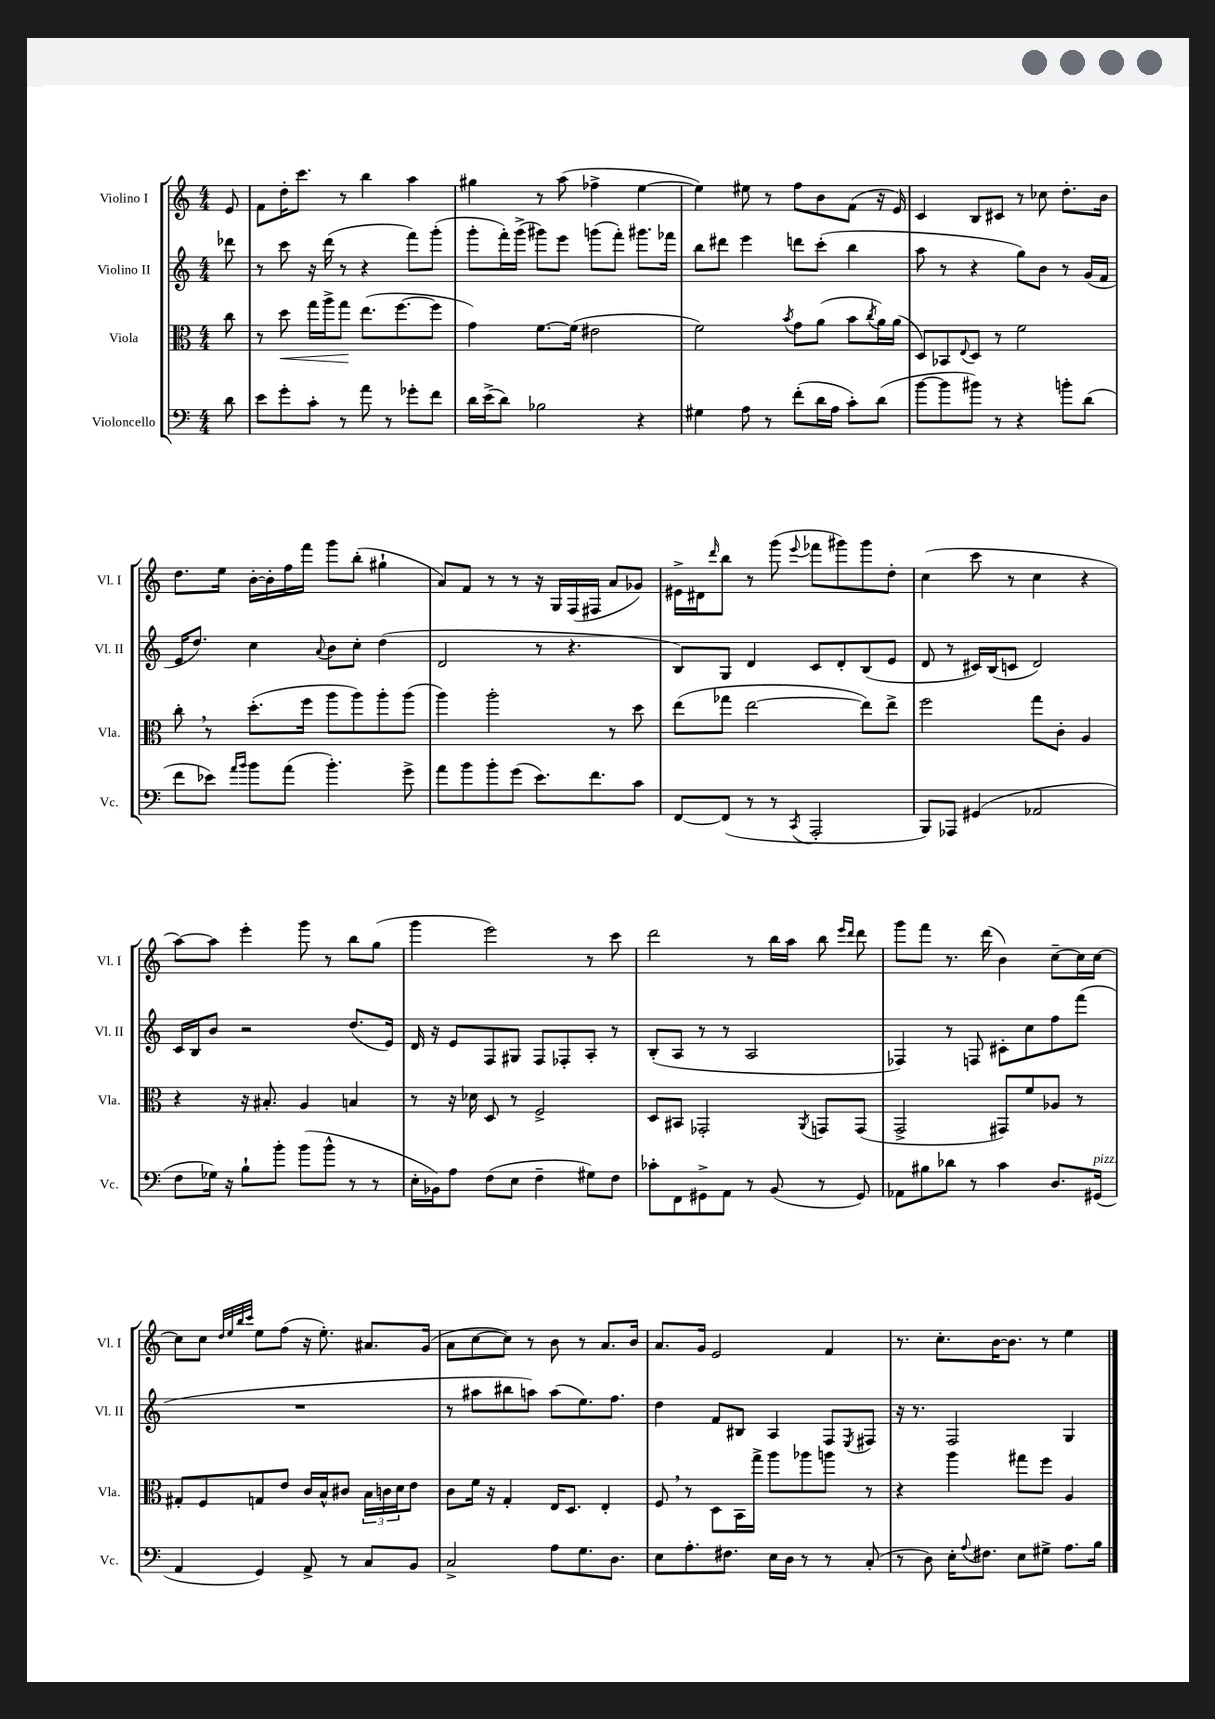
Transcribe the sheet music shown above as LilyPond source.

<<
\new StaffGroup <<
\new Staff = "s0" \with { instrumentName = "Violino I" shortInstrumentName = "Vl. I" } {
    \clef treble \key c \major \numericTimeSignature \time 4/4 \partial 8
    e'8 |
    f'8 d''16-. c'''8. r8 b''4 a''4 |
    gis''4 r8 a''8( fes''4-> e''4~ |
    e''4) eis''8 r8 f''8 b'8 f'8( r16 e'16) |
    c'4 b8 cis'8 r8 ces''8 d''8.-. b'16 |
    d''8. e''16 b'16~-. b'16-. f''16 f'''16 g'''8 b''8-.( gis''4-! |
    a'8) f'8 r8 r8 r16 g16 f16( fis16 a'8 ges'8) |
    eis'16-> dis'16 \grace { d'''16 } b''8 r8 g'''8( \appoggiatura { e'''8 } fes'''8 gis'''8) gis'''8 d''8-. |
    c''4( c'''8 r8 c''4 r4 |
    a''8~) a''8 e'''4-. g'''8 r8 b''8 g''8( |
    g'''4 e'''2) r8 c'''8 |
    d'''2 r8 b''16 a''16 b''8 \grace { e'''16 d'''16 } d'''8 |
    g'''8 f'''8 r8. d'''16( b'4) c''8~-- c''16 c''16~ |
    c''8 c''8 \grace { d''32 e''32 b''32 c'''32 } e''8 f''8( r16 e''8.-.) ais'8. g'16( |
    a'8 c''8~ c''8) r8 b'8 r8 a'8. b'16 |
    a'8. g'16 e'2 f'4 |
    r8. c''8.-. b'16~ b'8. r8 e''4 \bar "|." |
}
\new Staff = "s1" \with { instrumentName = "Violino II" shortInstrumentName = "Vl. II" } {
    \clef treble \key c \major \numericTimeSignature \time 4/4 \partial 8
    des'''8 |
    r8 c'''8 r16 d'''16( r8 r4 f'''8) g'''8-.( |
    g'''8-. f'''16-.) g'''16->( gis'''8) e'''8 g'''8( f'''8-.) gis'''8. fes'''16 |
    b''8 dis'''8 e'''4 d'''8 c'''8-.( b''4 |
    a''8 r8 r4 g''8) b'8 r8 g'16( f'16 |
    e'16 d''8.) c''4 \appoggiatura { a'8 } b'8 c''8-. d''4( |
    d'2 r8 r4. |
    b8) g8 d'4 c'8 d'8-. b8( e'8 |
    d'8 r8 cis'16) b16( c'8 d'2) |
    c'16 b16 b'8 r2 d''8.( e'16) |
    d'16 r16 e'8 f8 gis8 f8 fes8-. a8-. r8 |
    b8-.( a8 r8 r8 a2 |
    fes4) r8 f8 cis'8-. c''8 f''8 f'''8( |
    R1 |
    r8 ais''8 bis''8 a''8) a''8( e''8.) f''8. |
    d''4 f'8 bis8 a4 f8 \acciaccatura { e8 } fis8 |
    r16 r8. f2 g4 \bar "|." |
}
\new Staff = "s2" \with { instrumentName = "Viola" shortInstrumentName = "Vla." } {
    \clef alto \key c \major \numericTimeSignature \time 4/4 \partial 8
    c''8 |
    r8 d''8\< g''16 a''16-> g''8\! e''8.( f''8.~ f''8 |
    g'4) f'8.~ f'16( eis'2 |
    f'2) \acciaccatura { b'8 } g'8 a'8( b'8 \acciaccatura { c''8 } a'16) a'16( |
    d8) bes,8 \appoggiatura { e8 } d8 r8 f'2 |
    c''8-. \breathe r8 d''8.-.( f''16 a''8 a''8) a''8-. a''8( |
    a''4) a''2-. r8 d''8 |
    e''8( ges''8 e''2~ e''8) e''8-> |
    f''2 g''8 c'8-. a4 |
    r4 r16 bis8.-. a4 b4 |
    r8 r16 des'16 d8 r8 f2-> |
    d8 bis,8 ges,2-. \acciaccatura { a,8 } g,8 g,8( |
    g,2-> gis,8) f'8 aes8 r8 |
    gis8-. f8 g8 e'8 c'16 b16-^ cis'8 \tuplet 3/2 { b16 c'16 d'16 } e'8 |
    c'8 f'16 r16 g4-. e16 d8. e4-. |
    f8 \breathe r8 d8 b,16 g''16-> a''8 aes''8 a''8 r8 |
    r4 a''4 gis''8 f''8 a4 \bar "|." |
}
\new Staff = "s3" \with { instrumentName = "Violoncello" shortInstrumentName = "Vc." } {
    \clef bass \key c \major \numericTimeSignature \time 4/4 \partial 8
    d'8 |
    e'8 g'8-. c'8-. r8 a'8 r8 ges'8-. f'8 |
    d'16 e'16->( d'8) bes2 r4 |
    gis4 a8 r8 f'8-.( d'16 a16 c'8-.) d'8( |
    b'8~ b'8 bis'8) r8 r4 b'8-. d'8( |
    f'8 ees'8) \grace { a'16 b'16 } b'8 a'8( b'4.-.) g'8-> |
    a'8 b'8 b'8-. g'8( e'8.) f'8. c'8 |
    f,8~ f,8( r8 r8 \acciaccatura { c,8 } a,,2-. |
    b,,8) aes,,8 gis,4( aes,2 |
    f8 ges16) r16 b8-! b'8-. b'8( b'8-^ r8 r8 |
    e16-. bes,16) a8 f8( e8 f4-- gis8) f8 |
    ces'8-. f,8 gis,8-> a,8 r8 b,8( r8 gis,8) |
    aes,8 bis8 des'8 r8 c'4 d8. gis,16^\markup { \italic "pizz." }( |
    a,4 g,4) a,8-> r8 c8 b,8 |
    c2-> a8 g8. d8. |
    e8 a8.-. fis8. e16 d16 r8 r8 c8-.( |
    r8 d8) e16-. \appoggiatura { a8 } fis8. e8 gis8-> a8. b16 \bar "|." |
}
>>
>>
\layout { \context { \Score \remove "Bar_number_engraver" } }
